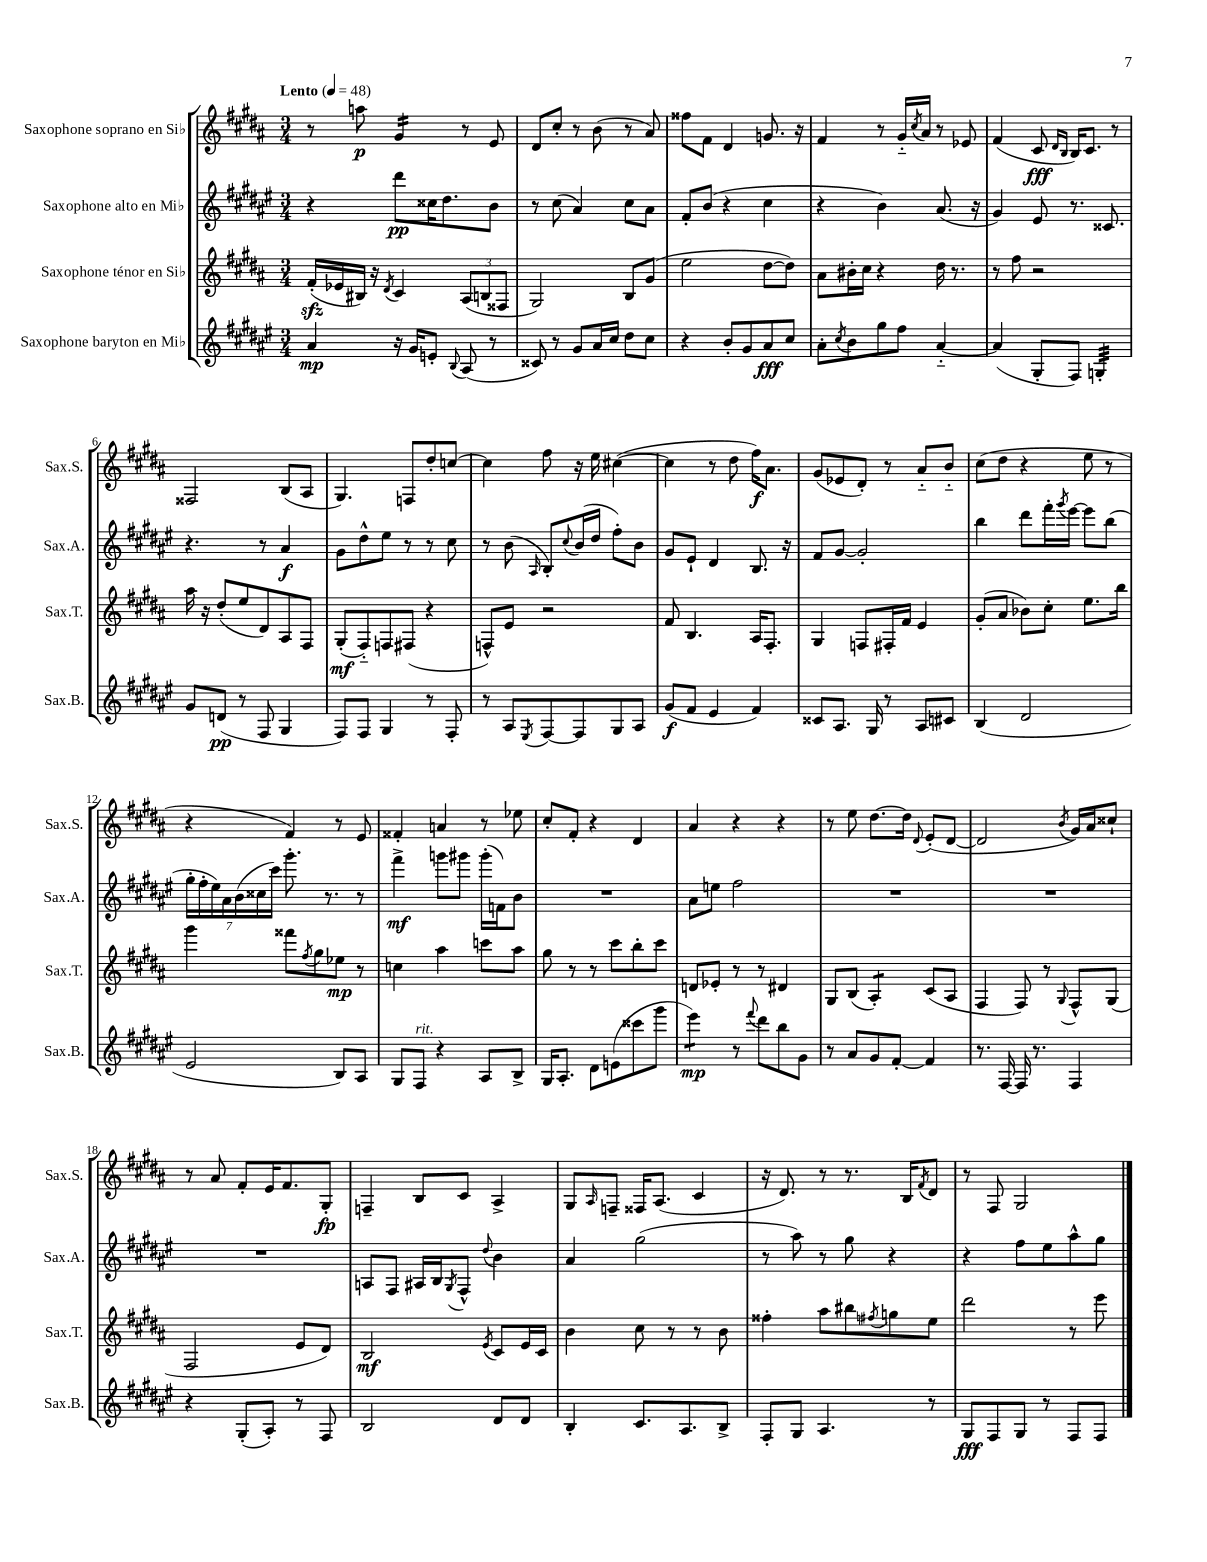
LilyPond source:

<<
\new StaffGroup <<
\new Staff = "s0" \with { instrumentName = "Saxophone soprano en Sib" shortInstrumentName = "Sax.S." } {
    \clef treble \key b \major \numericTimeSignature \time 3/4 \tempo "Lento" 4 = 48
    r8 a''8\p gis'4:16 r8 e'8 |
    dis'8 cis''8-. r8 b'8( r8 ais'8) |
    fisis''8 fis'8 dis'4 g'8. r16 |
    fis'4 r8 gis'16-_ \acciaccatura { cis''8 } ais'16 r8 ees'8 |
    fis'4( cis'8\fff \grace { dis'16 b16 } b16) cis'8. r8 |
    fisis2 b8( ais8 |
    gis4.) f8 dis''8-. c''8~ |
    c''4 fis''8 r16 e''16 cis''4~( |
    cis''4 r8 dis''8 fis''16\f) ais'8. |
    gis'8( ees'8 dis'8-.) r8 ais'8-_ b'8-_ |
    cis''8( dis''8 r4 e''8 r8 |
    r4 fis'4) r8 e'8 |
    fisis'4-. a'4 r8 ees''8 |
    cis''8-. fis'8-. r4 dis'4 |
    ais'4 r4 r4 |
    r8 e''8 dis''8.~ dis''16 \appoggiatura { dis'8 } e'8-.( dis'8~ |
    dis'2 \acciaccatura { b'8 } gis'16) ais'16 cisis''8-! |
    r8 ais'8 fis'8-. e'16 fis'8. gis8-.\fp |
    f4-- b8 cis'8 ais4-> |
    gis8 \grace { ais16 } f8-- fisis16 ais8.( cis'4 |
    r16 dis'8.) r8 r8. b16 \acciaccatura { fis'8 } dis'8 |
    r8 fis8 gis2 \bar "|." |
}
\new Staff = "s1" \with { instrumentName = "Saxophone alto en Mib" shortInstrumentName = "Sax.A." } {
    \clef treble \key fis \major \numericTimeSignature \time 3/4
    r4 dis'''8\pp cisis''16 dis''8. b'8 |
    r8 cis''8( ais'4) cis''8 ais'8 |
    fis'8-. b'8( r4 cis''4 |
    r4 b'4) ais'8.( r16 |
    gis'4) eis'8 r8. cisis'8. |
    r4. r8 ais'4\f |
    gis'8 dis''8-^ eis''8 r8 r8 cis''8 |
    r8 b'8( \grace { ais16 } b8-.) \appoggiatura { cis''8 } b'16( dis''16 fis''8-.) b'8 |
    gis'8 eis'8-! dis'4 b8. r16 |
    fis'8 gis'8~ gis'2-. |
    b''4 dis'''8 fis'''16-. \acciaccatura { gis'''8 } eis'''16~ eis'''8 b''8( |
    \tuplet 7/4 { gis''16-. fis''16-. eis''16) ais'16 b'16( cisis''16 cis'''16) } gis'''8.-. r8. r8 |
    fis'''4->\mf g'''8 gis'''8 gis'''16-.( f'16) b'8 |
    R2. |
    ais'8 e''8 fis''2 |
    R2. |
    R2. |
    R2. |
    a8 fis8 ais16 b16 \acciaccatura { gis8 } fis8-^ \appoggiatura { dis''8 } b'4 |
    ais'4 gis''2( |
    r8 ais''8) r8 gis''8 r4 |
    r4 fis''8 eis''8 ais''8-^ gis''8 \bar "|." |
}
\new Staff = "s2" \with { instrumentName = "Saxophone ténor en Sib" shortInstrumentName = "Sax.T." } {
    \clef treble \key b \major \numericTimeSignature \time 3/4
    fis'16-.\sfz( ees'16 bis16) r16 \acciaccatura { dis'8 } cis'4 \tuplet 3/2 { ais8( b8 fisis8 } |
    gis2) b8 gis'8( |
    e''2 dis''8~ dis''8) |
    ais'8 bis'16-. cis''16 r4 dis''16 r8. |
    r8 fis''8 r2 |
    ais''16 r16 dis''8-.( e''8 dis'8) ais8 fis8 |
    gis8-.\mf( fis8-_) f8 fis8( r4 |
    f8-^) e'8 r2 |
    fis'8 b4. ais16 fis8.-. |
    gis4 f8 fis16-. fis'16 e'4 |
    gis'8-.( ais'8 bes'8) cis''8-. e''8. b''16 |
    gis'''4 fisis'''8 \acciaccatura { fis''8 } gis''8 ees''8\mp r8 |
    c''4 ais''4 c'''8 ais''8 |
    gis''8 r8 r8 cis'''8 b''8-. cis'''8 |
    d'8 ees'8-. r8 r8 dis'4 |
    gis8 b8( ais4:8-.) cis'8( ais8 |
    fis4 fis8) r8 \appoggiatura { gis8 } fis8-^ gis8( |
    fis2 e'8 dis'8) |
    b2\mf \acciaccatura { e'8 } cis'8 e'16 cis'16 |
    b'4 cis''8 r8 r8 b'8 |
    fisis''4-. ais''8 bis''8 \acciaccatura { fis''8 } g''8 e''8 |
    dis'''2 r8 e'''8 \bar "|." |
}
\new Staff = "s3" \with { instrumentName = "Saxophone baryton en Mib" shortInstrumentName = "Sax.B." } {
    \clef treble \key fis \major \numericTimeSignature \time 3/4
    ais'4\mp r16 gis'16 e'8-. \appoggiatura { b8 } ais8( r8 |
    cisis'8) r8 gis'8 ais'16 cis''16 dis''8 cis''8 |
    r4 b'8-. gis'8 ais'8\fff cis''8 |
    ais'8-. \acciaccatura { cis''8 } b'8 gis''8 fis''8 ais'4~-_ |
    ais'4( gis8-. fis8) g4:32-. |
    gis'8 d'8\pp( r8 fis8 gis4 |
    fis8) fis8 gis4 r8 fis8-. |
    r8 ais8 \acciaccatura { eis8 } fis8~ fis8 gis8 ais8 |
    gis'8\f( fis'8 eis'4 fis'4) |
    cisis'8 ais8. gis16 r8 ais8 cis'8 |
    b4( dis'2 |
    eis'2 b8) ais8 |
    gis8 fis8^\markup { \italic "rit." } r4 ais8 b8-> |
    gis16 ais8.-. dis'8 e'8( cisis'''8 gis'''8 |
    eis'''4:8\mp) r8 \appoggiatura { fis'''8 } dis'''8 b''8 gis'8 |
    r8 ais'8 gis'8 fis'8~-. fis'4 |
    r8. fis16~ fis16 r8. fis4 |
    r4 gis8-.( ais8-.) r8 fis8 |
    b2 dis'8 dis'8 |
    b4-. cis'8. ais8. b8-> |
    fis8-. gis8 ais4. r8 |
    gis8\fff fis8 gis8 r8 fis8 fis8 \bar "|." |
}
>>
>>
